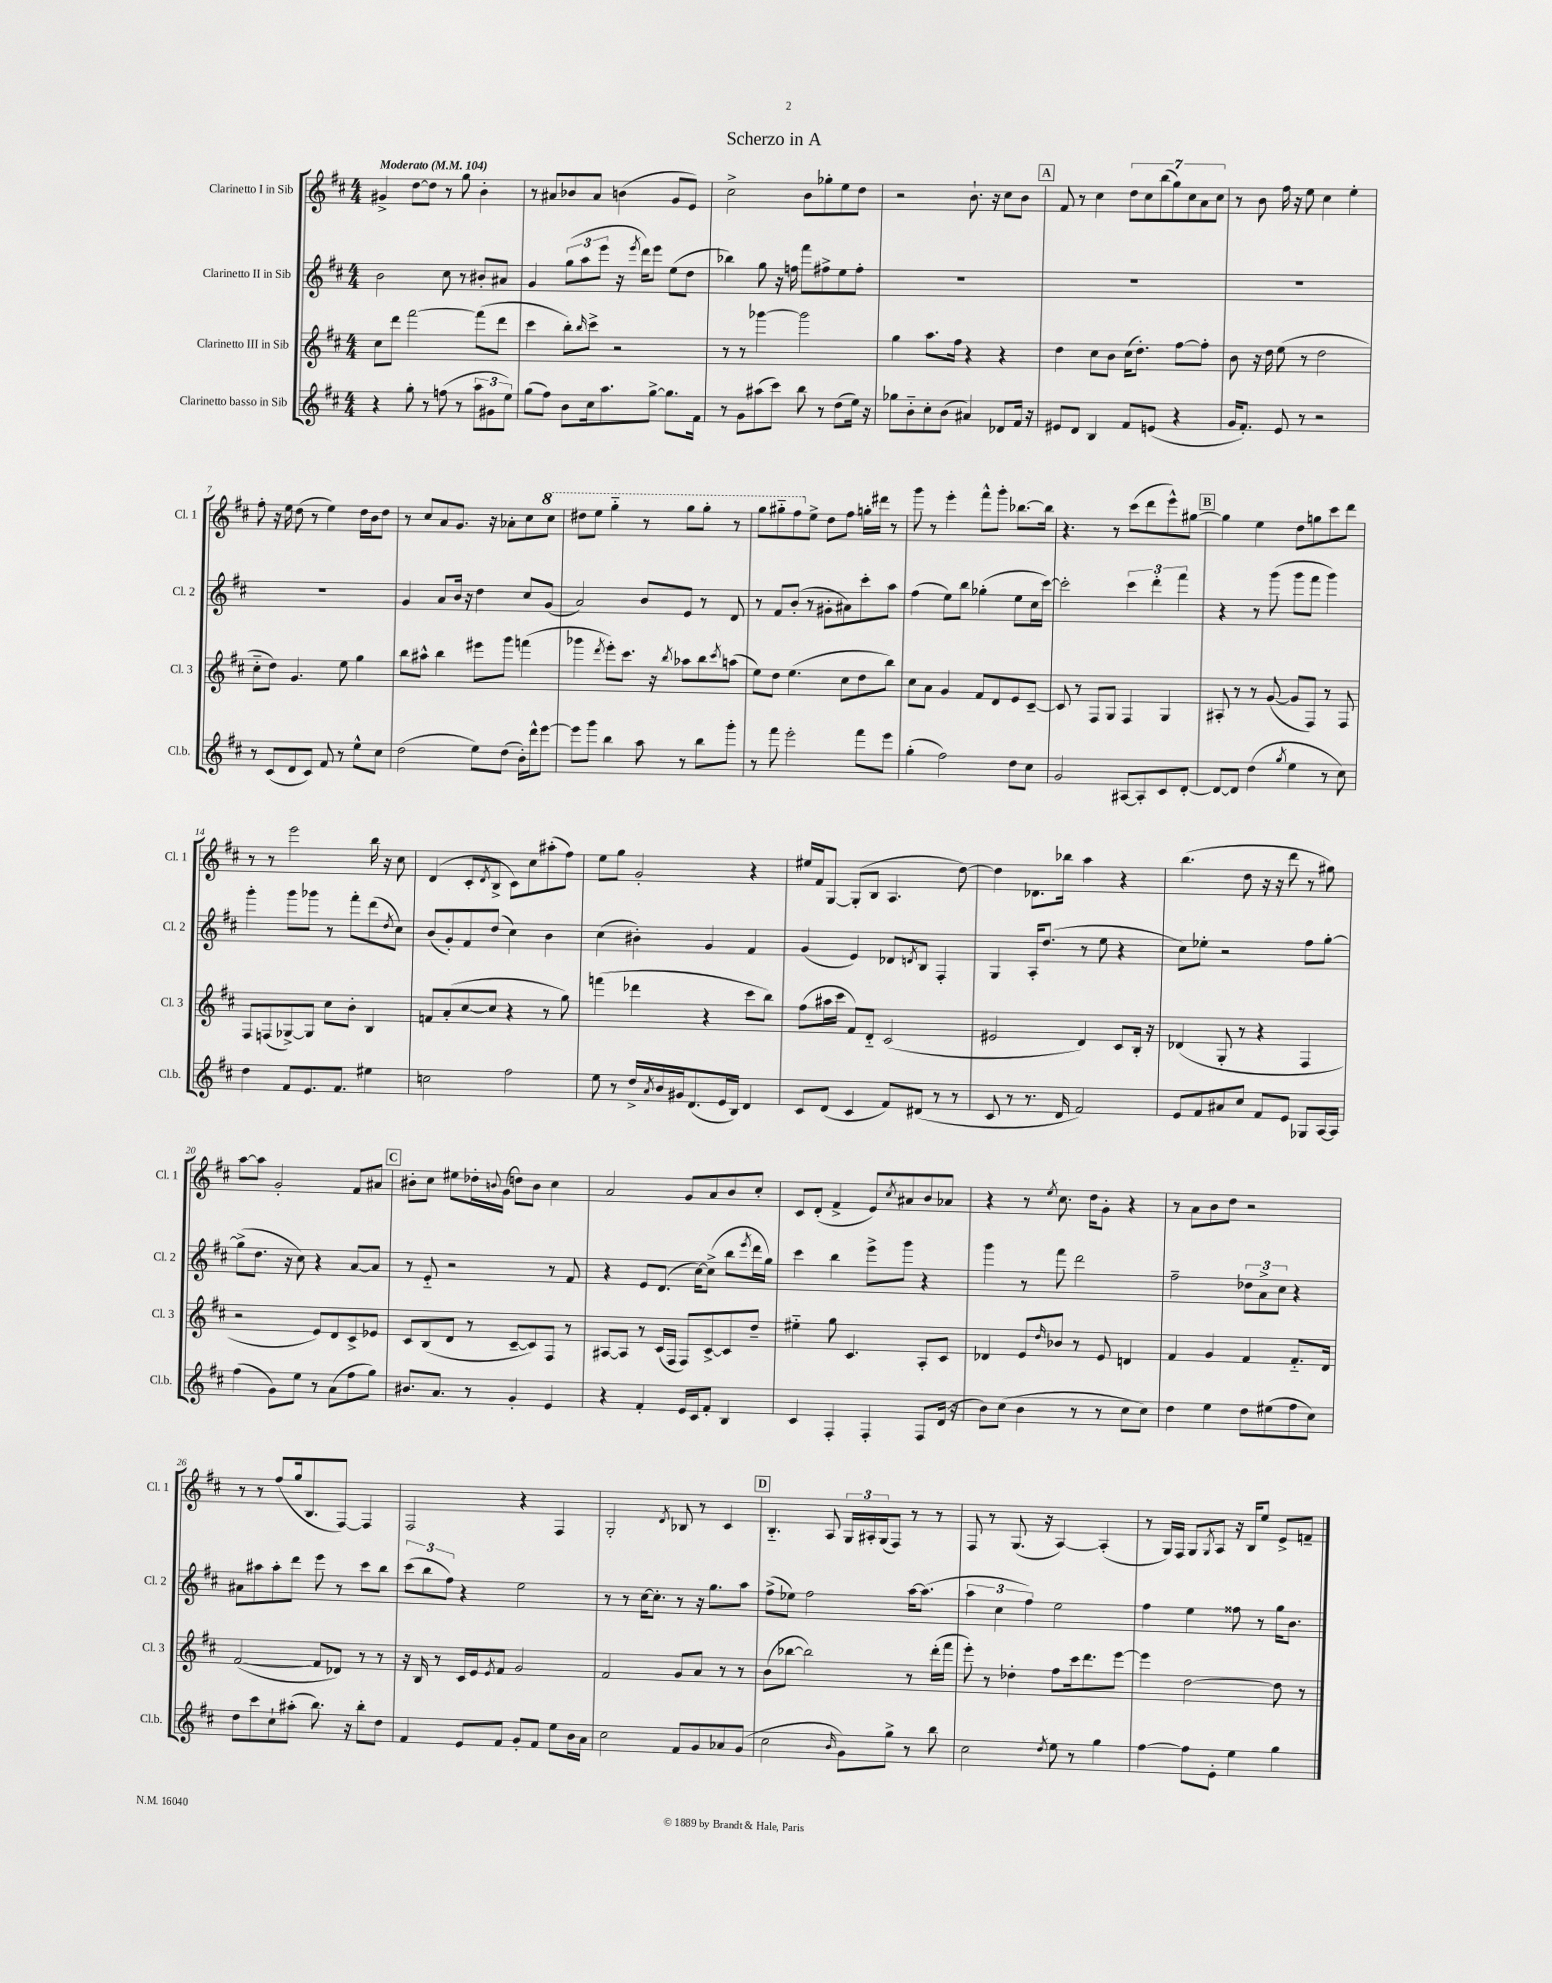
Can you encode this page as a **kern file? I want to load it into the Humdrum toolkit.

**kern	**kern	**kern	**kern
*staff4	*staff3	*staff2	*staff1
*clefG2	*clefG2	*clefG2	*clefG2
*k[f#c#]	*k[f#c#]	*k[f#c#]	*k[f#c#]
*M4/4	*M4/4	*M4/4	*M4/4
*MM104	*MM104	*MM104	*MM104
4r	8cc#	2b	4g#^
.	8ddd	.	.
8gg'	[2fff#	.	[8dd
8r	.	.	8dd]
(8ff	.	8cc#	8r
8r	.	8r	8gg
12aa	(8fff#]	8b#'	4b'
12g#	.	.	.
.	8ddd	8a#	.
12ee)	.	.	.
=	=	=	=
(8gg	4ccc#	4g	8r
8ff#)	.	.	8a#
8b	8bb')	(12gg	8b-
.	.	12aa	.
.	16qqbb	.	.
16cc#	8ccc#^	.	8a#
.	.	12eee	.
8.aa	.	.	.
.	2r	16r	(4b
.	.	8qeee	.
.	.	16ddd)	.
[8gg^	.	8eee	.
8.gg]	.	(8ee	8g
.	.	8dd	8e)
16f#	.	.	.
=	=	=	=
8r	8r	4bb-)	2cc#^
8g	8r	.	.
(8aa#	[4ggg-	8gg	.
8ccc#)	.	16r	.
.	.	16ff	.
8bb	2ggg-]	8fff#	8b
8r	.	8ff#^	8gg-'
(8dd	.	8ee	8ee
16ee)	.	8ff#'	8dd
16r	.	.	.
=	=	=	=
8gg-	4gg	1r	2r
8b'~	.	.	.
8cc#'	8.aa	.	.
(8b	.	.	.
.	16ff#	.	.
4a#)	4r	.	8.b`
.	.	.	16r
8d-	4r	.	8cc#
16f#	.	.	8b
16r	.	.	.
=	=	=	=
8e#	4dd	1r	8f#
8d	.	.	8r
4B	8cc#	.	4cc#
.	8b	.	.
8f#	(16cc#	.	14dd
.	8.dd')	.	.
.	.	.	14cc#
(8e	.	.	.
.	.	.	(14bb
.	.	.	14gg)
4r	[8ff#	.	.
.	.	.	14cc#
.	.	.	14a
.	8ff#']	.	.
.	.	.	14cc#
=	=	=	=
16g	8b	1r	8r
8.f#')	.	.	.
.	16r	.	8b
.	16dd	.	.
8e	(8ee	.	16ff#
.	.	.	16r
8r	8r	.	8ee
2r	2dd	.	4cc#
.	.	.	4ee'
=	=	=	=
8r	8cc#'~	1r	8ff#'
(8c#	8dd)	.	16r
.	.	.	16ee
8d	4.g	.	(8dd
8c#)	.	.	8r
8f#	.	.	4ee)
8r	8ee	.	.
8ee^^	4gg	.	16dd
.	.	.	16b
8cc#	.	.	8dd
=	=	=	=
(2dd	8bb	4g	8r
.	8aa#^^	.	8cc#
.	4bb	8a	8a
.	.	16b	8.g
.	.	16r	.
8ee)	8eee#	4dd	.
.	.	.	16r
(8dd	8ggg	.	8a-'
16b')	(4fff	8cc#	8cc#
16ddd^^	.	.	.
[8eee	.	(8g	8ccc#
=	=	=	=
8eee]	4ggg-	2a)	8ddd#
8ggg	.	.	8eee
.	8qddd	.	.
4bb	8eee')	.	4ggg'~
.	8.ccc#	.	.
8aa	.	8b	8r
.	16r	.	.
.	8qbb	.	.
8r	8aa-	8e	8ggg
8bb	8bb	8r	8ggg'
.	8qccc#	.	.
8ggg'	(8aa	8d	8r
=	=	=	=
8r	8ee)	8r	8ggg
8fff#	8dd	8f#	8ggg#'~
2eee'	(4.ee	(8b'	8fff#
.	.	8r	8ee^
.	.	8g#'	8dd
.	8cc#	8a#)	8ff#
8fff#	8dd	8ccc#'	16gg'
.	.	.	16ddd#
8eee	8bb)	8aa	8r
=	=	=	=
(4gg'	8cc#	(4ff#	8ggg
.	8a	.	8r
2ff#)	4g	8ee)	4eee'
.	.	8bb	.
.	8f#	(4gg-'	8fff#^^
.	8d	.	8ggg'
8dd	8e	8ee	[8.bb-
8cc#	[8c#~	16cc#	.
.	.	[16ccc#)	16bb-]
=	=	=	=
2g	8c#]	2ccc#']	4.r
.	8r	.	.
.	8F#	.	.
.	8G	.	8r
[8A#	4F#	6ccc#	(8ccc#
8A#']	.	.	8ddd
.	.	6ddd'	.
8c#	4G	.	8eee^^)
.	.	6fff#	.
[8d'	.	.	[8gg#
=	=	=	=
8d_	8A#'	4r	4gg#]
8d]	8r	.	.
(4dd	8r	8r	4ee
.	([8g	(8ggg	.
8qgg	.	.	.
4ee	8g]	8ggg	8dd
.	8F#)	8fff#	8gg
8r	8r	4ggg)	8ccc#
8cc#)	8F#	.	8ddd
=	=	=	=
4dd	8F#	4ggg'	8r
.	(8F	.	8r
8f#	[8G-^)	8ggg	2eee
8.e	8G-]	8ggg-	.
.	8cc#	8r	.
8.f#	.	.	.
.	8b'	8fff#'	.
4ee#	4B	(8ddd	16bb
.	.	.	16r
.	.	8qdd	.
.	.	8cc#)	8cc#
=	=	=	=
2cc	8f	(8b	(4d
.	(8a'	8g')	.
.	[8cc#	8f#	8c#'
.	.	.	8qd
.	8cc#]	(8dd	8B^
2ff#	4r	4cc#)	8c#)
.	.	.	8cc#
.	8r	4b	(8aa#'
.	8gg)	.	8ff#)
=	=	=	=
8ee	(4fff	(4cc#	8ee
8r	.	.	8gg
16dd^	4ddd-	4b#')	2g'
8qa	.	.	.
16b	.	.	.
16g#	.	.	.
(8.d	.	.	.
.	4r	4g	.
16e	.	.	.
16B)	.	.	.
4d	8ccc#	4f#	4r
.	8bb)	.	.
=	=	=	=
8c#	(8ff#	(4g	16ee#
.	.	.	16f#
(8d	16aa#	.	[8G
.	16ccc#	.	.
4c#	8f#)	4e)	(8G']
.	8d'~	.	8B
8f#)	(2c#	8d-	4.A
.	.	8qd	.
(8d#	.	8B	.
8r	.	4F#'	.
8r	.	.	[8dd)
=	=	=	=
8c#	2e#	4G	4dd]
8r	.	.	.
8.r	.	16A'	8.d-
.	.	(8.dd	.
16d	.	.	16bb-
2f#)	4d)	8r	4aa
.	.	8ee	.
.	8c#	4r	4r
.	16B'	.	.
.	16r	.	.
=	=	=	=
8e	(4d-	8cc#)	(4.bb
8f#	.	8ee-'	.
8a#	8G'	2r	.
8cc#	8r	.	8dd
8f#	4r	.	16r
.	.	.	16r
8e	.	.	8ddd
8G-	4F#	8ff#	8r
[16A	.	[8gg'	8gg#)
16A]	.	.	.
=	=	=	=
(4ff#	2r	(8gg^]	[8aa
.	.	8.dd	8aa]
8g)	.	.	2g'
.	.	16r	.
8ee	.	8cc#)	.
8r	8e)	4r	.
(8a	8d	.	.
8ff#	8c#^	[8a	8f#
8gg)	8e-	8a]	8a#
=	=	=	=
8.b#	8c#	8r	8b#'
.	(8B	8e'~	8cc#
8.a	.	.	.
.	8d	2r	8ee#
8r	8r	.	16dd-'
.	.	.	8qqb
.	.	.	(16g
4g'	[8c#~	.	8dd)
.	8c#])	.	8b
4e	8F#	8r	4cc#
.	8r	8f#	.
=	=	=	=
4r	[8A#	4r	2a
.	8A#]	.	.
4f#'	8r	8e	.
.	(16c#	(8.d	.
.	16F#	.	.
16e	8F#)	.	8g
16c#	.	[16cc#)	.
8f#'	[8c#^	(8cc#^]	8a
4B	8c#]	8bb	8b
.	.	8qeee	.
.	8dd~	16ddd	8cc#'
.	.	16gg)	.
=	=	=	=
4c#	4ee#'~	4ccc#	8c#
.	.	.	(8d'
4F#'	8gg	4bb	4f#^
.	4.c#	.	.
4F#'	.	8eee^	8e)
.	.	.	8qcc#
.	.	8ggg	8a#
8F#	8A'	4r	8b
(16d	8c#	.	8a-
16r	.	.	.
=	=	=	=
8b)	4d-	4ggg	4r
(8cc#	.	.	.
4b	8e	8r	8r
.	16qqdd	.	8qee
.	8b-	8fff#	8.cc#
8r	8r	2ddd	.
.	.	.	16dd
8r	8e	.	8g'
8cc#	4d	.	4r
8cc#)	.	.	.
=	=	=	=
4dd	4f#	2ff#~	8r
.	.	.	8a
4ee	4g	.	8b
.	.	.	8dd
8dd	4f#	12dd-	2r
.	.	12a^	.
(8ee#	.	.	.
.	.	12cc#	.
8ff#	8.f#'~	4r	.
8cc#)	.	.	.
.	16d	.	.
=	=	=	=
8dd	([2f#	8a#	8r
8ccc#	.	8aa#	8r
8cc#`	.	8aa#'	(8ff#
(8aa#'	.	8ddd	16gg
.	.	.	8.B
8.bb)	8f#]	8eee	.
.	8d-)	8r	[8F#)
16r	.	.	.
8bb'	8r	8ccc#	4F#]
8dd	8r	8bb	.
=	=	=	=
4f#	16r	(12ccc#	2F#
.	16B	.	.
.	.	12bb	.
.	8r	.	.
.	.	12ff#)	.
8e	16c#	4r	.
.	16e	.	.
.	8qe	.	.
8f#	8f#	.	.
8g'	2g	2ee	4r
8f#	.	.	.
8ee	.	.	4F#
16b	.	.	.
16a	.	.	.
=	=	=	=
2cc#	2f#	8r	2G'
.	.	8r	.
.	.	[16cc#	.
.	.	8.cc#']	.
.	.	.	8qd
8f#	8g	8r	8B-
8g	8a	16r	8r
.	.	8.gg	.
8a-	8r	.	4c#
(8g	8r	8aa	.
=	=	=	=
2cc#	(8b	(8ff#^	4.B'~
.	[8bb-	8ee-)	.
.	2bb-])	2ff#	.
.	.	.	8A
16qqb	.	.	.
8g)	.	.	24G
.	.	.	24A#'
.	.	.	(24G
8gg^	.	.	8F#)
8r	8r	[16aa	8r
.	.	(8.aa]	.
8bb	(16ddd'	.	8r
.	16fff#	.	.
=	=	=	=
2cc#	8eee')	6aa	8F#
.	8r	.	8r
.	.	6cc#	.
.	4dd-'	.	(8.G
.	.	6ff#)	.
.	.	.	16r
8qdd	.	.	.
8ee	8ff#	2ee	[4A)
8r	16ccc#	.	.
.	8.ddd	.	.
4gg	.	.	(4A']
.	[8eee	.	.
=	=	=	=
[4ff#	4eee]	4ff#	8r
.	.	.	16G)
.	.	.	16F#
8ff#]	[2dd	4ee	8G
.	.	.	8qG
8e'	.	.	8A
4ee	.	8ff##	16r
.	.	.	16B
.	.	8r	8ee
4gg	8dd]	16gg	8e^
.	.	8.b	.
.	8r	.	8f~
==	==	==	==
*-	*-	*-	*-
